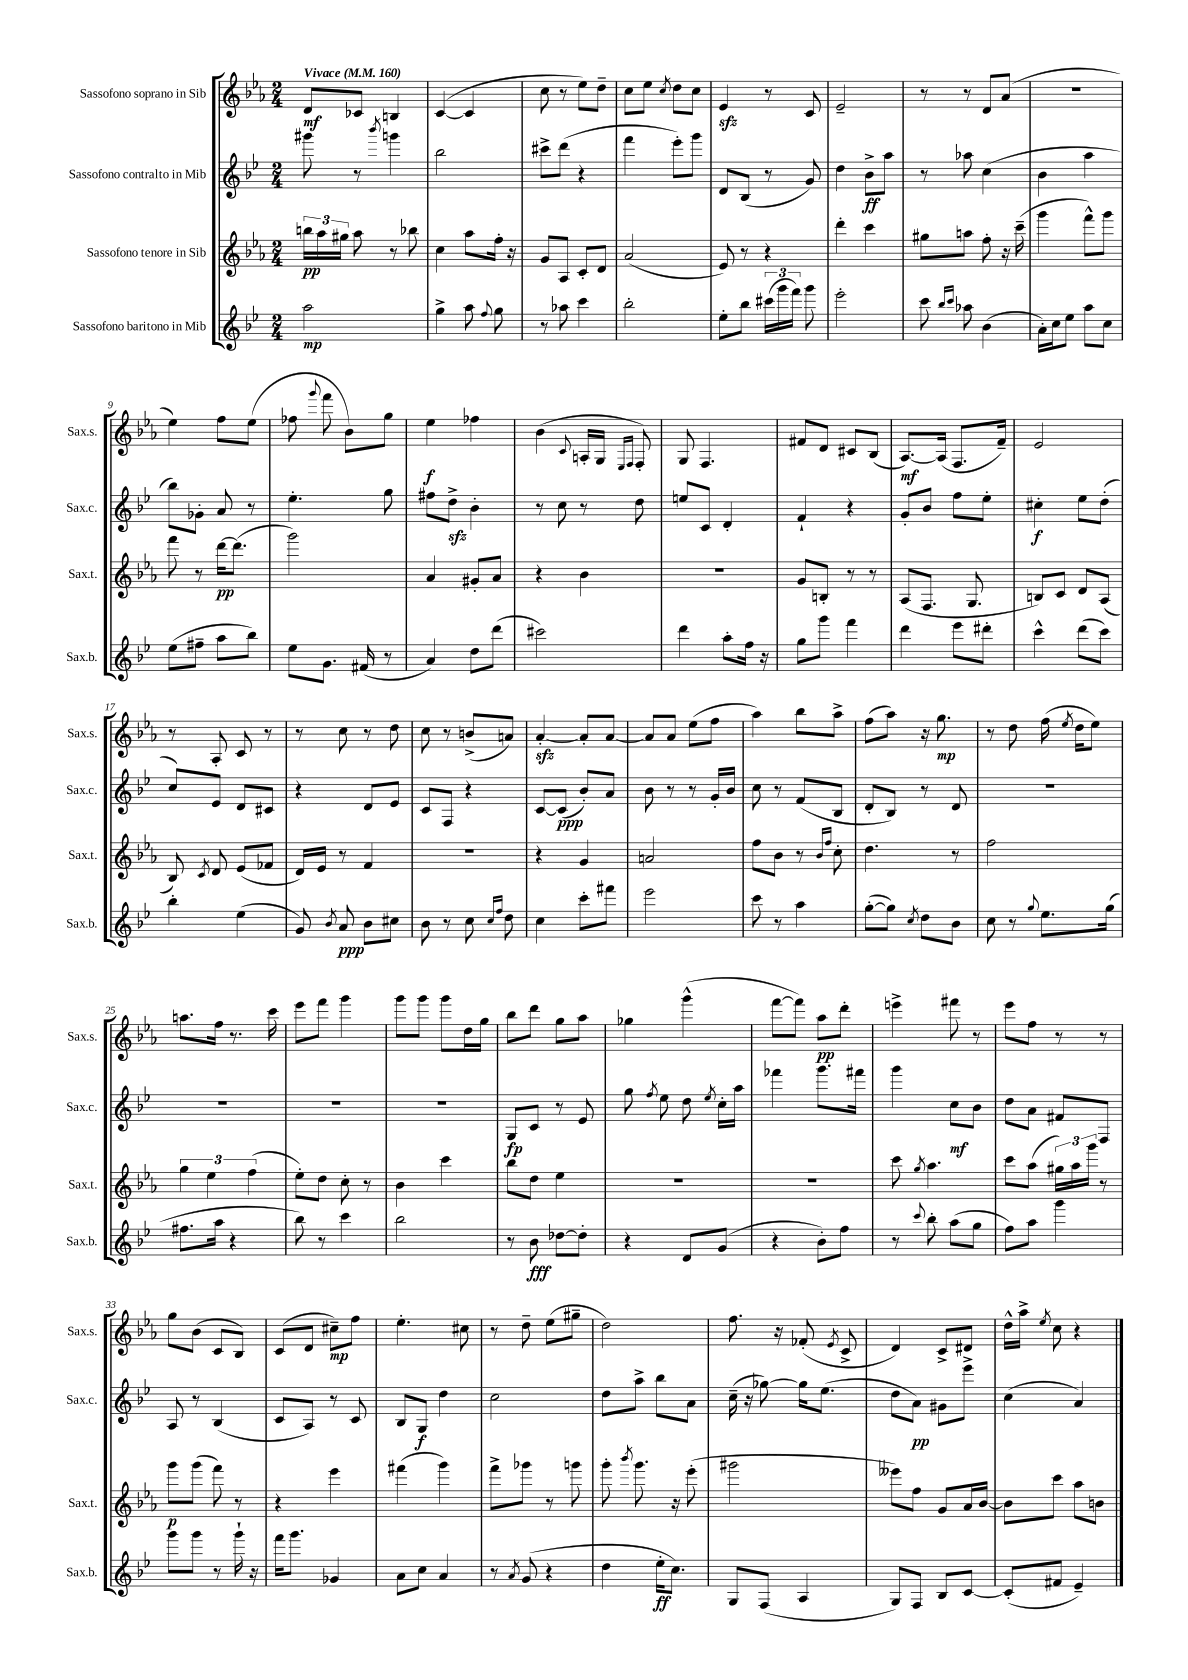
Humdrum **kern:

**kern	**kern	**kern	**kern
*staff4	*staff3	*staff2	*staff1
*clefG2	*clefG2	*clefG2	*clefG2
*k[b-e-]	*k[b-e-a-]	*k[b-e-]	*k[b-e-a-]
*M2/4	*M2/4	*M2/4	*M2/4
*MM160	*MM160	*MM160	*MM160
2aa\	24bb\LL	8ggg#\	8d/L
.	24aa-\	.	.
.	24gg#\JJ	.	.
.	8aa-\	8r	8c-/J
.	.	8qbbb-/	.
.	8r	4ggg\	4B/
.	8bb-\	.	.
=	=	=	=
4gg^\	4cc\	2bb-\	([4c/
8aa\	8aa-\L	.	4c/]
8qqff/	.	.	.
8gg\	16ff'\Jk	.	.
.	16r	.	.
=	=	=	=
8r	8g/L	8ccc#^\L	8cc\
8aa-\	8A-/J	(8ddd\J	8r
4ccc\	8c'/L	4r	8ee-\L)
.	8d/J	.	8dd~\J
=	=	=	=
2bb-'\	(2a-/	4fff\	8cc\L
.	.	.	8ee-\J
.	.	.	8qcc/
.	.	8eee-'\L)	8dd\L
.	.	8ggg\J	8cc\J
=	=	=	=
8ee-'\L	8e-/)	8d/L	4e-/
8bb-\J	8r	(8B-/J	.
(24ccc#\LL	4r	8r	8r
24ggg\	.	.	.
24fff\JJ)	.	.	.
8ggg\	.	8g/)	8c/
=	=	=	=
2eee-'\	4ddd'\	4dd\	2e-~/
.	4ccc\	8b-^\L	.
.	.	8aa\J	.
=	=	=	=
8ccc\	8gg#\L	8r	8r
16qqbb-/LL	.	.	.
16qqccc/JJ	.	.	.
8aa-\	8aa\J	8aa-\	8r
(4b-\	8ff'\	(4cc\	8d/L
.	16r	.	(8a-/J
.	(16ccc~\	.	.
=	=	=	=
16a'\LL)	4ggg\	4b-\	2r
16cc\J	.	.	.
8ee-\J	.	.	.
8aa\L	8fff^^\L)	4aa\	.
8cc\J	8ggg\J	.	.
=	=	=	=
(8ee-\L	8fff\	8bb-\L)	4ee-\)
8ff#~\J	8r	8g-'\J	.
8aa\L	[16ddd\LK	8a/	8ff\L
.	(8.ddd\]J	.	.
8bb-\J)	.	8r	(8ee-\J
=	=	=	=
8ee-\L	2ggg\)	4.ee-'\	8ff-\
.	.	.	8qqggg/
8.g\J	.	.	8fff\
.	.	.	8b-\L)
(16f#/	.	.	.
8r	.	8gg\	8gg\J
=	=	=	=
4a/)	4a-/	8ff#\L	4ee-\
.	.	8dd^\J	.
8dd\L	8g#'/L	4b-'\	4ff-\
(8ddd\J	8a-/J	.	.
=	=	=	=
2ccc#\)	4r	8r	(4b-\
.	.	8cc\	.
.	.	.	8qqc/
.	4b-\	8r	16A'/LL
.	.	.	16G/JJ
.	.	.	16qqE-/LL
.	.	.	16qqF/JJ
.	.	8dd\	8F'/)
=	=	=	=
4ddd\	2r	8ee/L	8G/
.	.	8c/J	4.F/
8aa'\L	.	4d'/	.
16ff\Jk	.	.	.
16r	.	.	.
=	=	=	=
8gg\L	8g/L	4f`/	8f#/L
8ggg\J	8B'/J	.	8d/J
4fff\	8r	4r	8c#/L
.	8r	.	(8B-/J
=	=	=	=
4ddd\	(8A-/L	8g'/L	[8.A-/L)
.	8.F/J	8b-/J	.
.	.	.	(16A-/]Jk
8eee-\L	.	8ff\L	8.F/L
.	8.G/	.	.
8ddd#'\J	.	8ee-'\J	.
.	.	.	16f~/Jk)
=	=	=	=
4ccc^^\	8B/L)	4cc#'\	2e-/
.	8c/J	.	.
(8ddd\L	8d/L	8ee-\L	.
8ccc\J)	(8A-/J	(8dd'\J	.
=	=	=	=
4bb-'\	8B-/)	8cc/L)	8r
.	8qc/	.	.
.	8d/	8e-/J	8A-'/
(4ee-\	(8e-/L	8d/L	8c/
.	8f-/J	8c#/J	8r
=	=	=	=
8g/)	16d/LL)	4r	8r
.	16e-/JJ	.	.
8qb-/	.	.	.
8a/	8r	.	8cc\
8b-\L	4f/	8d/L	8r
8cc#\J	.	8e-/J	8dd\
=	=	=	=
8b-\	2r	8c/L	8cc\
8r	.	8F/J	8r
8cc\	.	4r	(8b^/L
16qqcc/LL	.	.	.
16qqff/JJ	.	.	.
8dd\	.	.	8a/J)
=	=	=	=
4cc\	4r	[8c/L	[4a-'/
.	.	(8c/]J	.
8ccc'\L	4g/	8b-'/L)	8a-'/]L
8fff#\J	.	8a/J	[8a-/J
=	=	=	=
2eee-\	2a/	8b-\	8a-/]L
.	.	8r	8a-/J
.	.	8r	(8ee-\L
.	.	16g'/LL	8ff\J
.	.	16b-/JJ	.
=	=	=	=
8ccc\	8ff\L	8cc\	4aa-\)
8r	8b-\J	8r	.
4aa\	8r	(8f/L	8bb-\L
.	16qqb-/LL	.	.
.	16qqff/JJ	.	.
.	8cc'\	8B-/J	8aa-^\J
=	=	=	=
([8gg'\L	4.dd\	8d'/L	(8ff\L
8gg\]J)	.	8B-/J)	8aa-\J)
8qcc/	.	.	.
8dd\L	.	8r	16r
.	.	.	8.gg\
8b-\J	8r	8d/	.
=	=	=	=
8cc\	2ff\	2r	8r
8r	.	.	8dd\
8qqgg/	.	.	.
8.ee-\L	.	.	(16ff\
.	.	.	8qee-/
.	.	.	16dd\LK
.	.	.	8ee-\J)
(16gg\Jk	.	.	.
=	=	=	=
8.ff#\L	6gg\	2r	8.aa\L
.	6ee-\	.	.
16aa\Jk	.	.	16ff\Jk
4r	.	.	8.r
.	(6ff\	.	.
.	.	.	16ccc\
=	=	=	=
8bb-\)	8ee-'\L)	2r	8eee-\L
8r	8dd\J	.	8fff\J
4ccc\	8cc'\	.	4ggg\
.	8r	.	.
=	=	=	=
2bb-\	4b-\	2r	8ggg\L
.	.	.	8ggg\J
.	4ccc\	.	8ggg\L
.	.	.	16dd\L
.	.	.	16gg\JJ
=	=	=	=
8r	8bb-\L	8G/L	8bb-\L
8b-\	8dd\J	8c/J	8ddd\J
[8dd-\L	4ee-\	8r	8gg\L
8dd-'\]J	.	8e-/	8aa-\J
=	=	=	=
4r	2r	8gg\	4gg-\
.	.	8qff/	.
.	.	8ee-\	.
8d/L	.	8dd\	(4ggg^^\
.	.	8qee-/	.
(8g/J	.	16cc'\LL	.
.	.	16aa\JJ	.
=	=	=	=
4r	2r	4fff-\	[8fff\L
.	.	.	8fff\]J)
8b-'\L)	.	8.ggg\L	8aa-\L
8ff\J	.	.	8ddd'\J
.	.	16fff#\Jk	.
=	=	=	=
8r	8ccc\	4ggg\	4eee^\
8qqccc/	8qgg/	.	.
8bb-'\	4.aa-\	.	.
(8aa\L	.	8cc\L	8fff#\
8gg\J	.	8b-\J	8r
=	=	=	=
8ff\L)	8ccc\L	8dd\L	8eee-\L
8aa\J	(8aa-\J	8a\J	8ff\J
4ggg\	24gg#\LL)	8f#/L	8r
.	24aa-\	.	.
.	24ggg\JJ	.	.
.	8r	8F/J	8r
=	=	=	=
8ggg\L	8ggg\L	8A/	8gg\L
8ggg\J	(8ggg\J	8r	(8b-\J
8r	8fff\)	(4B-/	8c/L
16ggg`\	8r	.	8B-/J)
16r	.	.	.
=	=	=	=
16fff\LK	4r	8c/L	(8c/L
8.ggg\J	.	.	.
.	.	8A/J)	8d/J
4g-/	4eee-\	8r	8cc#~\L)
.	.	8c/	8ff\J
=	=	=	=
8a\L	(4fff#\	8B-/L	4.ee-'\
8cc\J	.	8G/J	.
4a/	4ggg\)	4dd\	.
.	.	.	8cc#\
=	=	=	=
8r	8fff^\L	2cc\	8r
8qa/	.	.	.
(8g/	8ggg-\J	.	8dd~\
4r	8r	.	(8ee-\L
.	8ggg\	.	8gg#~\J
=	=	=	=
4dd\	8ggg'\	8dd\L	2dd\)
.	8qbbb-/	.	.
.	8.ggg\	8aa^\J	.
16ee-'\LK	.	8bb-\L	.
8.cc\J)	16r	.	.
.	(8eee-'\	8a\J	.
=	=	=	=
8G/L	2ggg#\	(16cc~\	8.ff\
.	.	16r	.
(8F/J	.	[8gg-\)	.
.	.	.	16r
4A/	.	16gg-\]LK	(8f-'/
.	.	(8.ee-\J	.
.	.	.	8qe-/
.	.	.	8c^/
=	=	=	=
8G/L)	8eee--\L)	8dd\L	4d/)
8F/J	8ff\J	8a\J)	.
8B-/L	8g/L	8g#\L	8c^/L
[8c/J	16a-/L	8eee-^\J	8d#/J
.	[16b-/JJ	.	.
=	=	=	=
(8c'/]L	8b-\]L	(4cc\	16dd^^\LL
.	.	.	16aa-^\JJ
.	.	.	8qee-/
8f#/J	8ccc\J	.	8cc\
4e-~/)	8aa-\L	4a/)	4r
.	8b\J	.	.
==	==	==	==
*-	*-	*-	*-
